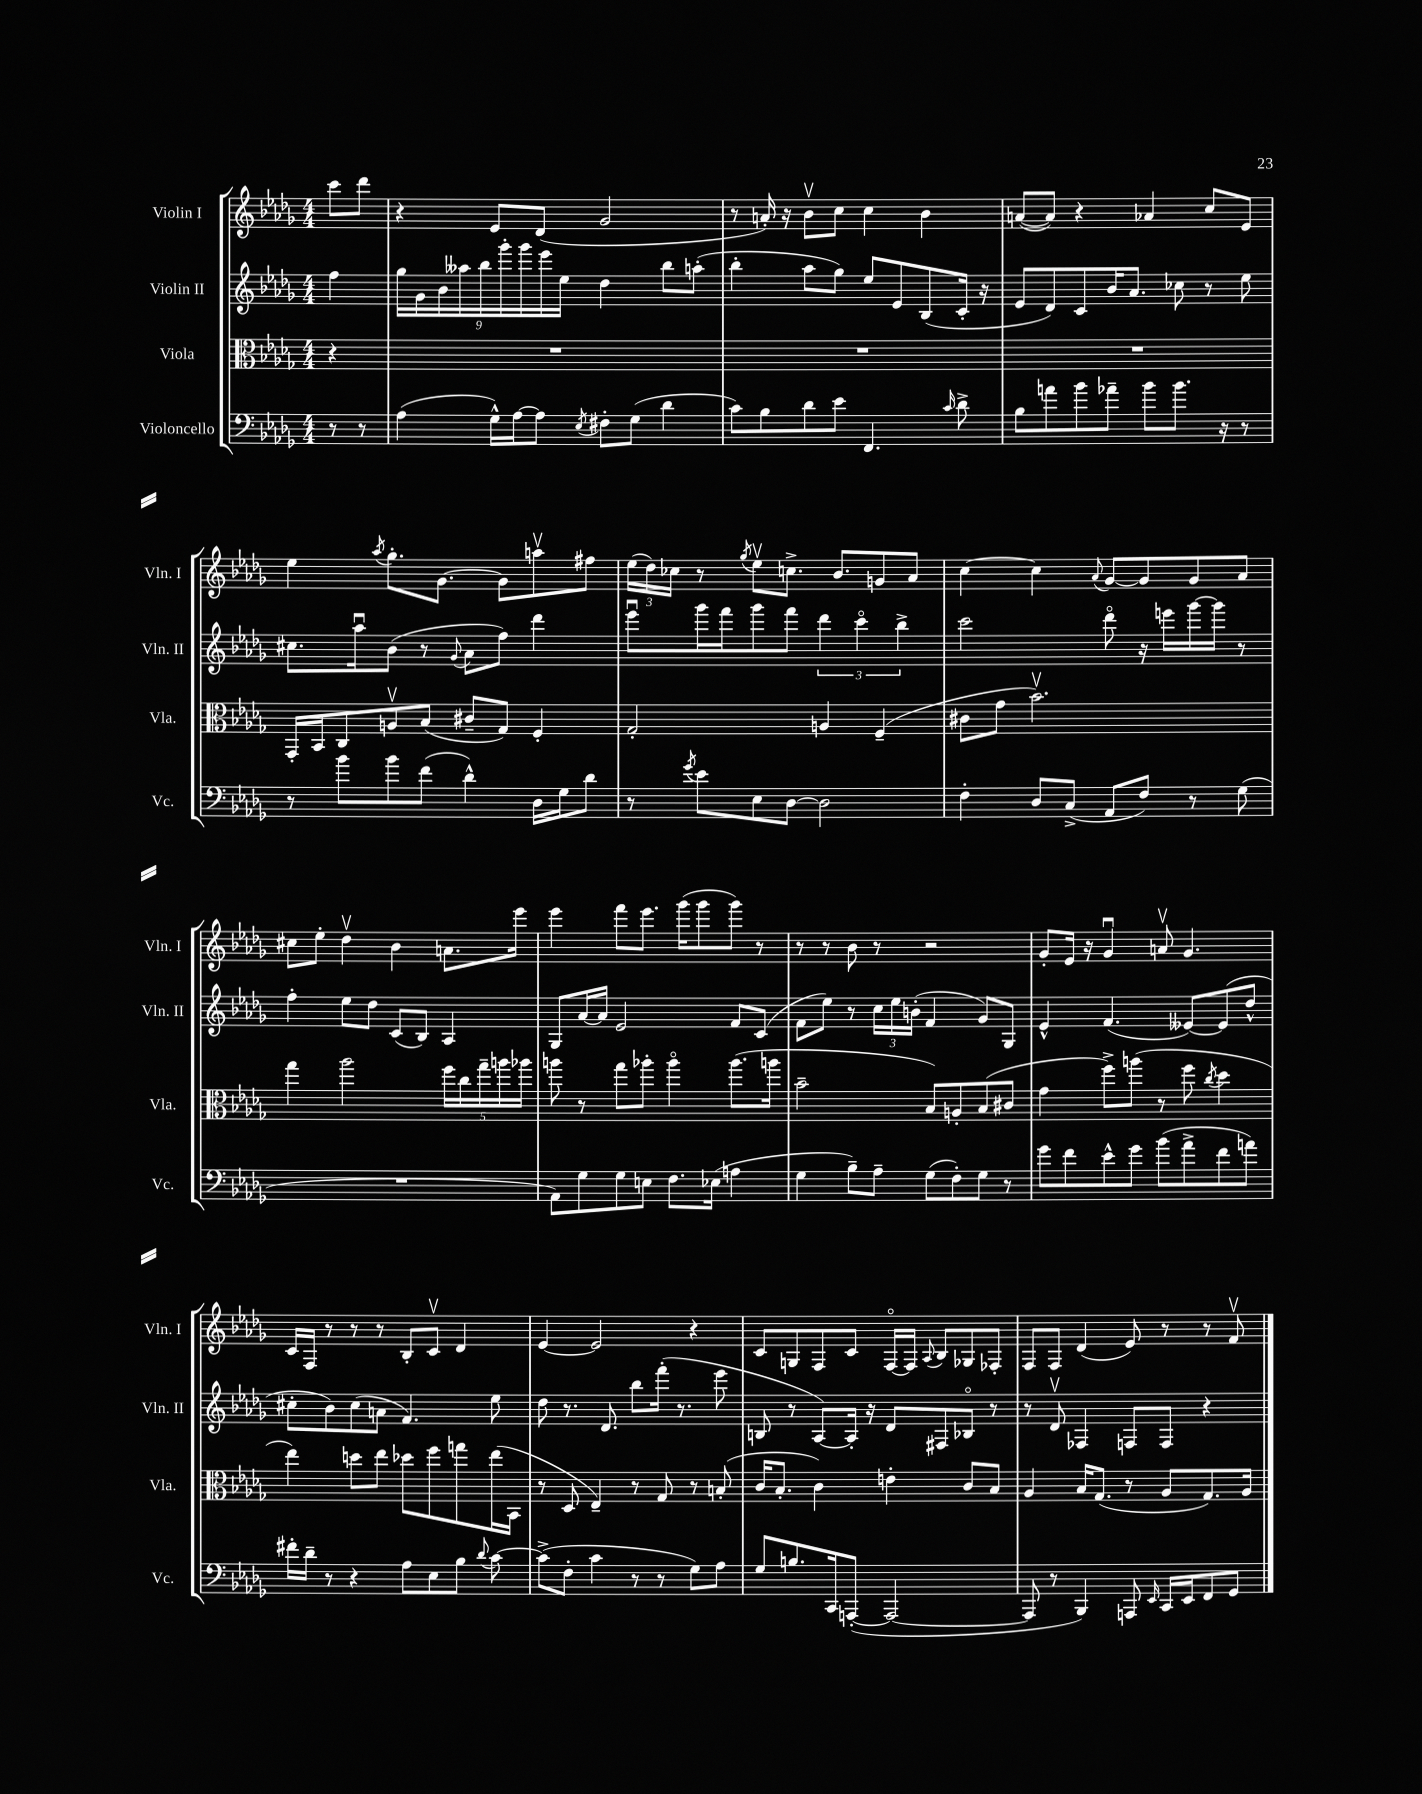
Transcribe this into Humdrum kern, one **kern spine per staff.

**kern	**kern	**kern	**kern
*staff4	*staff3	*staff2	*staff1
*clefF4	*clefC3	*clefG2	*clefG2
*k[b-e-a-d-g-]	*k[b-e-a-d-g-]	*k[b-e-a-d-g-]	*k[b-e-a-d-g-]
*M4/4	*M4/4	*M4/4	*M4/4
8r	4r	4ff\	8ccc\L
8r	.	.	8ddd-\J
=	=	=	=
(4A-\	1r	18gg-\LL	4r
.	.	18g-\	.
.	.	18b-\	.
.	.	18aa--\	.
.	.	18bb-\	.
16G-^^\LL)	.	.	8e-/L
.	.	18ggg-'\	.
[16A-\J	.	.	.
.	.	18ggg-\	.
8A-\]J	.	.	(8d-/J
.	.	18eee-\	.
.	.	18ee-\JJ	.
8qE-/	.	.	.
8F#'\L	.	4dd-\	2g-/
(8G-\J	.	.	.
4d-\	.	8bb-\L	.
.	.	(8aa'\J	.
=	=	=	=
8c\L)	1r	4bb-'\	8r
8B-\	.	.	16a'/)
.	.	.	16r
8d-\	.	8aa-\L	8b-v\L
8e-\J	.	8gg-\J)	8cc\J
4.FF/	.	8ee-/L	4cc\
.	.	8e-/	.
.	.	(8B-/	4b-\
16qqc/	.	.	.
8d-^\	.	16c'/Jk	.
.	.	16r	.
=	=	=	=
8B-\L	1r	8e-/L	([8a/L
8a\	.	8d-/)	8a/]J)
8b-\	.	8c/	4r
8a-~\J	.	16b-/K	.
.	.	8.a-/J	.
8b-\L	.	.	4a-/
8.b-\J	.	8cc-\	.
.	.	8r	8cc/L
16r	.	.	.
8r	.	8ee-\	8e-/J
=	=	=	=
8r	16GG-'/LL	8.cc#\L	4ee-\
.	16BB-/J	.	.
8b-\L	8C/	.	.
.	.	16aa-u\k	.
.	.	.	8qaa-/
8b-\	8Av/	(8b-\J	8.gg-'\L
(8f\J	(8B-/J	8r	.
.	.	.	[8.g-\J
.	.	8qqg-/	.
4d-^^\)	8c#~/L	8a-\L	.
.	8G-/J)	8ff\J)	8g-\]L
16D-\LL	4F'/	4ddd-\	8aav\
16G-\J	.	.	.
8d-\J	.	.	8ff#\J
=	=	=	=
8r	2G-'/	8eee-u\L	(24ee-\LL
.	.	.	24dd-\)
.	.	.	24cc-\JJ
8qg-/	.	.	.
8e-\L	.	16ggg-\L	8r
.	.	16fff\J	.
.	.	.	8qgg-/
8E-\	.	8ggg-\	8ee-v\L
[8D-\J	.	8fff\J	8.cc^\J
2D-\]	4A/	6ddd-\	.
.	.	.	8.b-/L
.	.	6ccco\	.
.	(4F~/	.	8g/
.	.	6bb-^\	.
.	.	.	8a-/J
=	=	=	=
4F'\	8c#\L	2ccc\	[4cc\
.	8g-\J	.	.
8D-/L	2.b-v\)	.	4cc\]
(8C^/J	.	.	.
.	.	.	8qqa-/
8AA-/L	.	8ddd-o\	[8g-/L
8F/J)	.	16r	8g-/]
.	.	16eee\LL	.
8r	.	[16ggg-\	8g-/
.	.	16ggg-\]JJ	.
(8G-\	.	8r	8a-/J
=	=	=	=
1r	4gg-\	4ff'\	8cc#\L
.	.	.	8ee-'\J
.	2aa-\	8ee-\L	4dd-v\
.	.	8dd-\J	.
.	.	(8c/L	4b-\
.	.	8B-/J)	.
.	20ff\LL	4A-/	8.a\L
.	20cc\	.	.
.	20gg-~\	.	.
.	20aa\	.	.
.	.	.	16eee-\Jk
.	20aa-\JJ	.	.
=	=	=	=
8AA-\L)	8aa\	8G-/L	4eee-\
8G-\	8r	[16a-/L	.
.	.	16a-/]JJ	.
8G-\	8gg-\L	2e-/	8fff\L
8E\J	8aa-'\J	.	8.eee-\J
8.F\L	4aa-o\	.	.
.	.	.	(16ggg-\LK
.	.	.	8ggg-\
(16E-\Jk	.	.	.
4A\	(8.aa-\L	8f/L	8ggg-\J)
.	.	(8c/J	8r
.	16aa\Jk	.	.
=	=	=	=
4G-\	2b-~\	8f\L	8r
.	.	8ee-\J)	8r
8B-~\L)	.	8r	8b-\
8A-~\J	.	24cc\LL	8r
.	.	24ee-\	.
.	.	(24b'\JJ	.
(8G-\L	8B-/L)	4f/	2r
8F'\)	8A'/	.	.
8G-\J	(8B-/	8g-/L)	.
8r	8c#/J	8G-/J	.
=	=	=	=
8g-\L	4g-\	4e-^^/	8g-'/L
8f\	.	.	16e-/Jk
.	.	.	16r
8e-^^\	8ff^\L)	(4.f/	4g-u/
8g-\J	(8aa\J	.	.
(8b-\L	8r	.	8av/
8a-^\	8ff\	[8e--/L)	4.g-/
.	8qcc/	.	.
8f\	4dd-\	(8e--/]	.
8a\J)	.	8dd-^^/J	.
=	=	=	=
16f#'\LL	4ee-\)	8cc#'\L	16c/LL
16d-~\JJ	.	.	16F/JJ
8r	.	8b-\)	8r
4r	8dd\L	(8cc#\	8r
.	8ee-\J	8a\J	8r
8A-\L	8dd-\L	4.f/)	8B-'/L
8E-\	8ff\	.	8cv/J
8B-\J	8gg\	.	4d-/
8qqd-/	.	.	.
[8c\	(16ee-\L	8ee-\	.
.	16BB-\JJ	.	.
=	=	=	=
(8c^\]L	8r	8dd-\	[4e-/
8F'\J	8D-/	8.r	.
4c\	4E-~/)	.	2e-/]
.	.	8.d-/	.
8r	8r	8bb-\L	.
8r	8G-/	(16fff'\Jk	.
.	.	8.r	.
8G-\L)	8r	.	4r
8A-\J	(8B'/	8eee-\	.
=	=	=	=
8G-/L	16c/LK	8B/	8c/L
.	8.B-'/J	.	.
8.B/	.	8r	8G/
.	4c\)	[8A-/L)	8F/
16CC/k	.	.	.
([8AAA'/J	.	16A-'/]Jk	8c/J
.	.	16r	.
2AAA/_	4e'\	8d-/L	[16Fo/LL
.	.	.	16F/]JJ
.	.	.	8qqA-/
.	.	8F#/	8B-/L
.	8c/L	8B-o/J	8G-/
.	8B-/J	8r	8F-'/J
=	=	=	=
8AAA/]	4A-/	8r	8F/L
8r	.	8d-v/	8F/J
4BBB-/)	16B-/LK	4F-/	(4d-/
.	(8.G-/J	.	.
8AAA/	8r	8F/L	8e-/)
16qqEE-/	.	.	.
16CC/LL	8A-/L	8F/J	8r
16EE-/J	.	.	.
8FF/	8.G-/)	4r	8r
8GG-/J	.	.	8fv/
.	16A-/Jk	.	.
==	==	==	==
*-	*-	*-	*-
